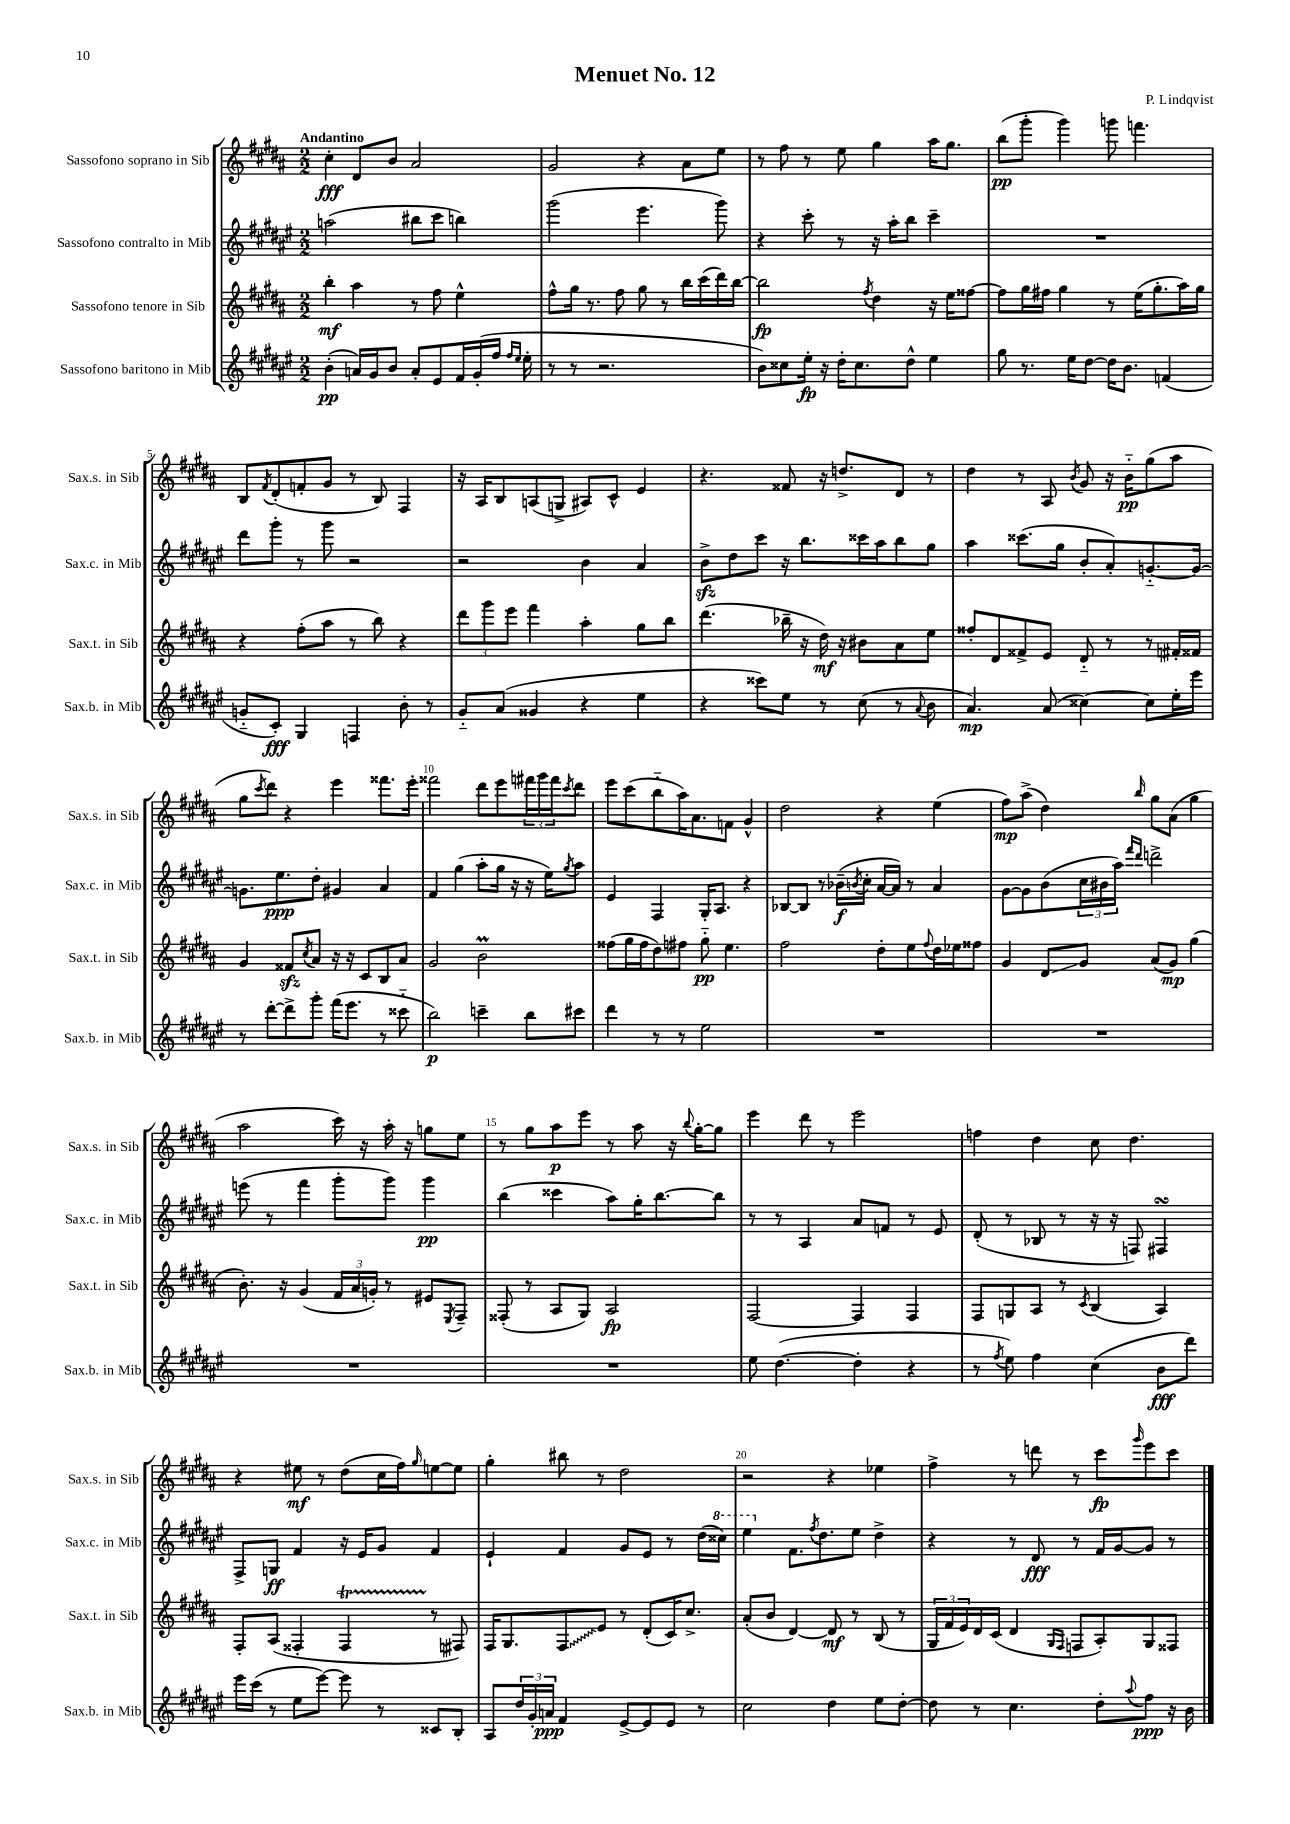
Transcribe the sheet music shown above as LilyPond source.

\header { title = "Menuet No. 12" composer = "P. Lindqvist" }
<<
\new StaffGroup <<
\new Staff = "s0" \with { instrumentName = "Sassofono soprano in Sib" shortInstrumentName = "Sax.s. in Sib" } {
    \clef treble \key b \major \numericTimeSignature \time 2/2 \tempo "Andantino"
    cis''4-.\fff dis'8 b'8 ais'2 |
    gis'2 r4 ais'8 e''8 |
    r8 fis''8 r8 e''8 gis''4 ais''16 gis''8. |
    b''8\pp( gis'''8-. gis'''4) g'''8 f'''4. |
    b8 \acciaccatura { fis'8 } dis'8-.( f'8-. gis'8 r8 b8) fis4 |
    r16 ais16 b8 a8( g8-> ais8) cis'8-^ e'4 |
    r4. fisis'8 r16 d''8.-> dis'8 r8 |
    dis''4 r8 ais8 \acciaccatura { b'8 } gis'8 r16 b'16-_\pp gis''8( ais''8 |
    gis''8 \acciaccatura { cis'''8 } dis'''8) r4 e'''4 fisis'''8. e'''16-. |
    fisis'''2 dis'''8 e'''8 \tuplet 3/2 { fis'''16 gis'''16 fis'''16 } \acciaccatura { cis'''8 } dis'''8 |
    e'''8 cis'''8( b''8-_ ais''16) ais'8. f'8 gis'4-^ |
    dis''2 r4 e''4( |
    fis''8\mp) ais''8->( dis''4) \grace { b''16 } gis''8 ais'8( gis''4 |
    ais''2 cis'''16) r16 ais''16-. r16 g''8 e''8 |
    r8 gis''8 ais''8\p e'''8 r8 ais''8 r16 \appoggiatura { b''8 } gis''16~-. gis''8 |
    e'''4 dis'''8 r8 e'''2 |
    f''4 dis''4 cis''8 dis''4. |
    r4 eis''8\mf r8 dis''8( cis''16 fis''16) \grace { gis''16 } e''8~ e''8 |
    gis''4-. bis''8 r8 dis''2 |
    r2 r4 ees''4 |
    fis''4-> r8 d'''8 r8 cis'''8\fp \grace { gis'''16 } e'''8 cis'''8 \bar "|." |
}
\new Staff = "s1" \with { instrumentName = "Sassofono contralto in Mib" shortInstrumentName = "Sax.c. in Mib" } {
    \clef treble \key fis \major \numericTimeSignature \time 2/2
    a''2( bis''8 cis'''8 b''4) |
    gis'''2( eis'''4. gis'''8) |
    r4 cis'''8-. r8 r16 ais''16-. b''8 cis'''4-- |
    R1 |
    dis'''8 gis'''8-. r8 gis'''8 r2 |
    r2 b'4 ais'4 |
    b'8->\sfz dis''8 cis'''8 r16 b''8. cisis'''16 ais''16 b''8 gis''8 |
    ais''4 cisis'''8.( gis''16 b'8-. ais'8-.) g'8.~-_ g'16~ |
    g'8. eis''8.\ppp dis''8-. gis'4 ais'4 |
    fis'4 gis''4( ais''8-. gis''16 r16 r16 eis''16) \acciaccatura { gis''8 } ais''8 |
    eis'4 fis4 gis16-. ais8. r4 |
    bes8~ bes8 r8 bes'16--\f( \acciaccatura { b'8 } cis''16-. ais'16~ ais'16) r8 ais'4 |
    gis'8~ gis'8 b'8( \tuplet 3/2 { cis''16 bis'16 ais''16) } \grace { fis'''16 dis'''16 } d'''2-> |
    e'''8( r8 fis'''4 gis'''8-. gis'''8) gis'''4\pp |
    b''4( cisis'''4 ais''8) gis''16-. b''8.~ b''8 |
    r8 r8 ais4 ais'8 f'8 r8 eis'8 |
    dis'8-.( r8 bes8 r8 r16 r16 f8) fis4\turn |
    fis8-> g8\ff fis'4 r16 eis'16 gis'8 fis'4 |
    eis'4-! fis'4 gis'8 eis'8 r8 dis''16( \ottava #1 cisis'''16) |
    eis'''4 \ottava #0 fis'8. \acciaccatura { fis''8 } dis''8. eis''8 dis''4-> |
    r4 r8 dis'8\fff r8 fis'16 gis'16~ gis'8 r8 \bar "|." |
}
\new Staff = "s2" \with { instrumentName = "Sassofono tenore in Sib" shortInstrumentName = "Sax.t. in Sib" } {
    \clef treble \key b \major \numericTimeSignature \time 2/2
    b''4-.\mf ais''4 r8 fis''8 e''4-^ |
    fis''8-^ gis''16 r8. fis''8 gis''8 r8 b''16 cis'''16( dis'''16) b''16~ |
    b''2\fp \acciaccatura { fis''8 } dis''4 r16 e''16 fisis''8~ |
    fisis''8 gis''16 fis''16 gis''4 r8 e''16( gis''8.-. ais''16) gis''16 |
    r4 fis''8-.( ais''8 r8 b''8) r4 |
    \tuplet 3/2 { dis'''8 gis'''8 e'''8 } fis'''4 ais''4-. gis''8 b''8 |
    dis'''4.( bes''16-- r16 dis''16\mf) r16 bis'8 ais'8 e''8 |
    fisis''8-. dis'8 fisis'8-> e'8 dis'8-_ r8 r8 fis'16-. fisis'16 |
    gis'4 fisis'8\sfz \acciaccatura { cis''8 } ais'8 r16 r16 cis'8 b8 ais'8 |
    gis'2 b'2\prall |
    fisis''8( gis''16 fisis''16 dis''8) fis''8 gis''8-_\pp e''4. |
    fis''2 dis''8-. e''8 \appoggiatura { fis''8 } dis''16 ees''16 fisis''8 |
    gis'4 dis'8\glissando gis'8 ais'8( gis'8\mp) gis''4( |
    b'8.-.) r16 gis'4( \tuplet 3/2 { fis'16 ais'16 g'16-.) } r8 eis'8 \acciaccatura { e8 } fis8-- |
    fisis8-.( r8 ais8 gis8) ais2\fp |
    fis2~ fis4 fis4 |
    fis8 g8 ais8 r8 \acciaccatura { cis'8 } b4( ais4) |
    fis8-. ais8( fisis4-. fisis4\startTrillSpan r8\stopTrillSpan fis8) |
    fis16 gis8. \once \override Glissando.style = #'zigzag fis8\glissando e'8 r8 dis'8-.( cis'16) cis''8.-> |
    ais'8-.( b'8 dis'4~) dis'8\mf r8 b8( r8 |
    \tuplet 3/2 { gis16 fis'16 e'16) } dis'16 cis'16( dis'4 \grace { gis16 fis16 } f8 ais8-.) gis8 fisis8 \bar "|." |
}
\new Staff = "s3" \with { instrumentName = "Sassofono baritono in Mib" shortInstrumentName = "Sax.b. in Mib" } {
    \clef treble \key fis \major \numericTimeSignature \time 2/2
    b'4-.\pp( a'16) gis'16 b'8 a'8-. eis'8 fis'16 gis'16-.( fis''16 \grace { fis''16 eis''16 } eis''16-. |
    r8 r8 r2. |
    b'8) cisis''8 eis''16-.\fp r16 dis''16-. cisis''8. dis''8-^ eis''4 |
    gis''8 r8. eis''16 dis''8~ dis''16 b'8. f'4( |
    g'8-_ cis'8-.\fff) gis4 f4 b'8-. r8 |
    gis'8-_ ais'8( gisis'4 r4 eis''4 |
    r4 cisis'''8) eis''8 r8 cis''8( r8 \appoggiatura { ais'8 } b'8 |
    ais'4.\mp) ais'8( cisis''4~) cisis''8 eis''16-. eis'''16 |
    r8 dis'''8~-. dis'''8-> gis'''8-. fis'''16( eis'''8. r8 cisis'''8-_ |
    b''2\p) c'''4-- b''8 cis'''8 |
    dis'''4 r8 r8 eis''2 |
    R1 |
    R1 |
    R1 |
    R1 |
    eis''8 dis''4.~( dis''4-. r4 |
    r8 \acciaccatura { fis''8 } eis''8) fis''4 cis''4( b'8\fff dis'''8) |
    eis'''16 cis'''16( r8 eis''8 eis'''8~) eis'''8 r8 cisis'8 b8-. |
    ais8 \tuplet 3/2 { dis''16 gis'16-. a'16\ppp } fis'4 eis'8~-> eis'8 eis'8 r8 |
    cis''2 dis''4 eis''8 dis''8~-. |
    dis''8 r8 cis''4. dis''8-. \appoggiatura { ais''8 } fis''8\ppp r16 b'16 \bar "|." |
}
>>
>>
\layout { \context { \Score \override BarNumber.break-visibility = ##(#f #t #t) barNumberVisibility = #(every-nth-bar-number-visible 5) } }
